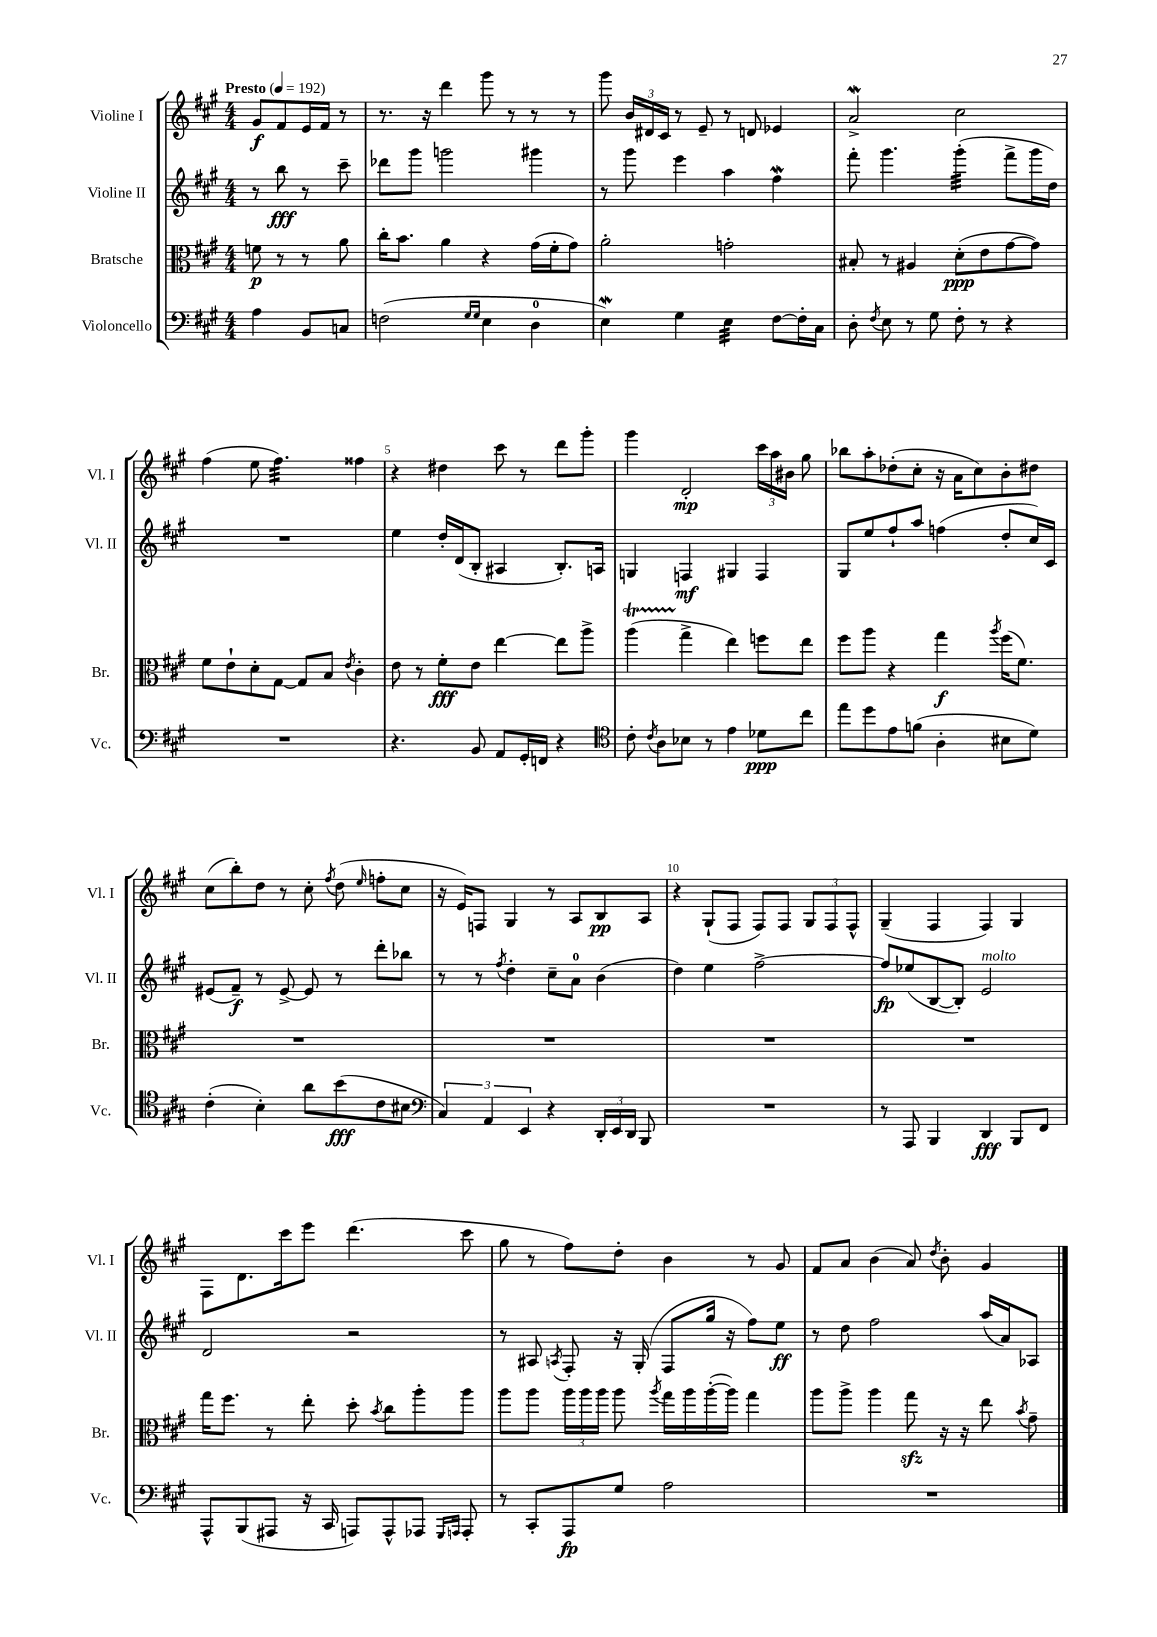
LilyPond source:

<<
\new StaffGroup <<
\new Staff = "s0" \with { instrumentName = "Violine I" shortInstrumentName = "Vl. I" } {
    \clef treble \key a \major \numericTimeSignature \time 4/4 \partial 2 \tempo "Presto" 4 = 192
    \autoBeamOff gis'8[\f fis'8 e'16 fis'16] r8 |
    r8. r16 d'''4 gis'''8 r8 r8 r8 |
    gis'''8 \tuplet 3/2 { b'16[ dis'16 cis'16] } r8 e'8-- r8 d'8 ees'4 |
    a'2->\mordent cis''2 |
    fis''4( e''8 fis''4.:32) fisis''4 |
    r4 dis''4 cis'''8 r8 d'''8[ gis'''8]-. |
    gis'''4 d'2-.\mp \tuplet 3/2 { cis'''16[ a''16 bis'16] } gis''8 |
    bes''8[ a''8-. des''8-.( cis''8]-. r16 a'16[ cis''8) b'8-. dis''8] |
    cis''8[( b''8-.) d''8] r8 cis''8-. \acciaccatura { fis''8 } d''8( \grace { e''16 } f''8[-. cis''8] |
    r16 e'16[) f8] gis4 r8 a8[ b8\pp a8] |
    r4 gis8[-!( fis8] fis8[) fis8] \tuplet 3/2 { gis8[ fis8 fis8]-^ } |
    gis4--( fis4 fis4) gis4 |
    fis8[ d'8. cis'''16 e'''8] d'''4.( cis'''8 |
    gis''8 r8 fis''8[) d''8]-. b'4 r8 gis'8 |
    fis'8[ a'8] b'4( a'8) \acciaccatura { d''8 } b'8-. gis'4 \bar "|." |
}
\new Staff = "s1" \with { instrumentName = "Violine II" shortInstrumentName = "Vl. II" } {
    \clef treble \key a \major \numericTimeSignature \time 4/4 \partial 2
    \autoBeamOff r8 b''8\fff r8 cis'''8-- |
    des'''8[ gis'''8] g'''2 gis'''4 |
    r8 gis'''8 e'''4 a''4 fis''4\mordent |
    fis'''8-. gis'''4. gis'''4:32-.( fis'''8[-> gis'''16 d''16]) |
    R1 |
    e''4 d''16[-. d'16( b8]-. ais4 b8.[-.) a16] |
    g4 f4\mf gis4 f4 |
    gis8[ e''8 fis''8-! a''8] f''4( d''8[-. cis''16) cis'16] |
    eis'8[( fis'8]--\f) r8 eis'8~-> eis'8 r8 d'''8[-. bes''8] |
    r8 r8 \acciaccatura { fis''8 } d''4-. cis''8[-- a'8]-0 b'4( |
    d''4) e''4 fis''2~-> |
    fis''8[\fp ees''8( b8~ b8]-.) e'2^\markup { \italic "molto" } |
    d'2 r2 |
    r8 ais8 \acciaccatura { a8 } fis8-. r16 gis16-.( fis8[ gis''16] r16 fis''8[) e''8]\ff |
    r8 d''8 fis''2 a''16[( a'16) aes8] \bar "|." |
}
\new Staff = "s2" \with { instrumentName = "Bratsche" shortInstrumentName = "Br." } {
    \clef alto \key a \major \numericTimeSignature \time 4/4 \partial 2
    \autoBeamOff f'8\p r8 r8 a'8 |
    cis''16[-. b'8.] a'4 r4 gis'16[( fis'16-. gis'8]) |
    a'2-. g'2-. |
    bis8-. r8 ais4 d'8[-.\ppp( e'8 gis'8~ gis'8]) |
    fis'8[ e'8-! d'8-. gis8]~ gis8[ b8] \acciaccatura { e'8 } cis'4-. |
    e'8 r8 fis'8[-.\fff e'8] e''4~ e''8[ a''8]-> |
    a''4\startTrillSpan( gis''4->\stopTrillSpan e''4) f''8[ e''8] |
    fis''8[ a''8] r4 gis''4\f \acciaccatura { a''8 } fis''16[( fis'8.]) |
    R1 |
    R1 |
    R1 |
    R1 |
    gis''16[ fis''8.] r8 e''8-. d''8-. \acciaccatura { b'8 } cis''8[ a''8-. a''8] |
    a''8[ a''8] \tuplet 3/2 { a''16[ a''16 a''16] } a''8 \acciaccatura { a''8 } gis''16[ a''16 a''16~-.( a''16]) gis''4 |
    a''8[ a''8]-> a''4 gis''8\sfz r16 r16 e''8 \acciaccatura { b'8 } gis'8-- \bar "|." |
}
\new Staff = "s3" \with { instrumentName = "Violoncello" shortInstrumentName = "Vc." } {
    \clef bass \key a \major \numericTimeSignature \time 4/4 \partial 2
    \autoBeamOff a4 b,8[ c8] |
    f2( \grace { gis16[ gis16] } e4 d4-0 |
    e4\mordent) gis4 e4:32 fis8[~ fis16-. cis16] |
    d8-. \acciaccatura { fis8 } e8 r8 gis8 fis8-. r8 r4 |
    R1 |
    r4. b,8 a,8[ gis,16-. f,16] r4 |
    \clef tenor cis'8-. \acciaccatura { cis'8 } a8[ bes8] r8 e'4 des'8[\ppp cis''8] |
    e''8[ d''8 e'8 f'8]( a4-. bis8[ d'8]) |
    cis'4-.( b4-.) a'8[ b'8\fff( cis'8 bis8] |
    \clef bass \tuplet 3/2 { cis4) a,4 e,4 } r4 \tuplet 3/2 { d,16[-. e,16 d,16] } b,,8 |
    R1 |
    r8 a,,8 b,,4 d,4\fff b,,8[ fis,8] |
    a,,8[-^ b,,8( ais,,8] r16 cis,16 a,,8[) a,,8-^ aes,,8] \grace { gis,,16[ a,,16] } a,,8-. |
    r8 cis,8[-. a,,8\fp gis8] a2 |
    R1 \bar "|." |
}
>>
>>
\layout { \context { \Score \override BarNumber.break-visibility = ##(#f #t #t) barNumberVisibility = #(every-nth-bar-number-visible 5) } }
